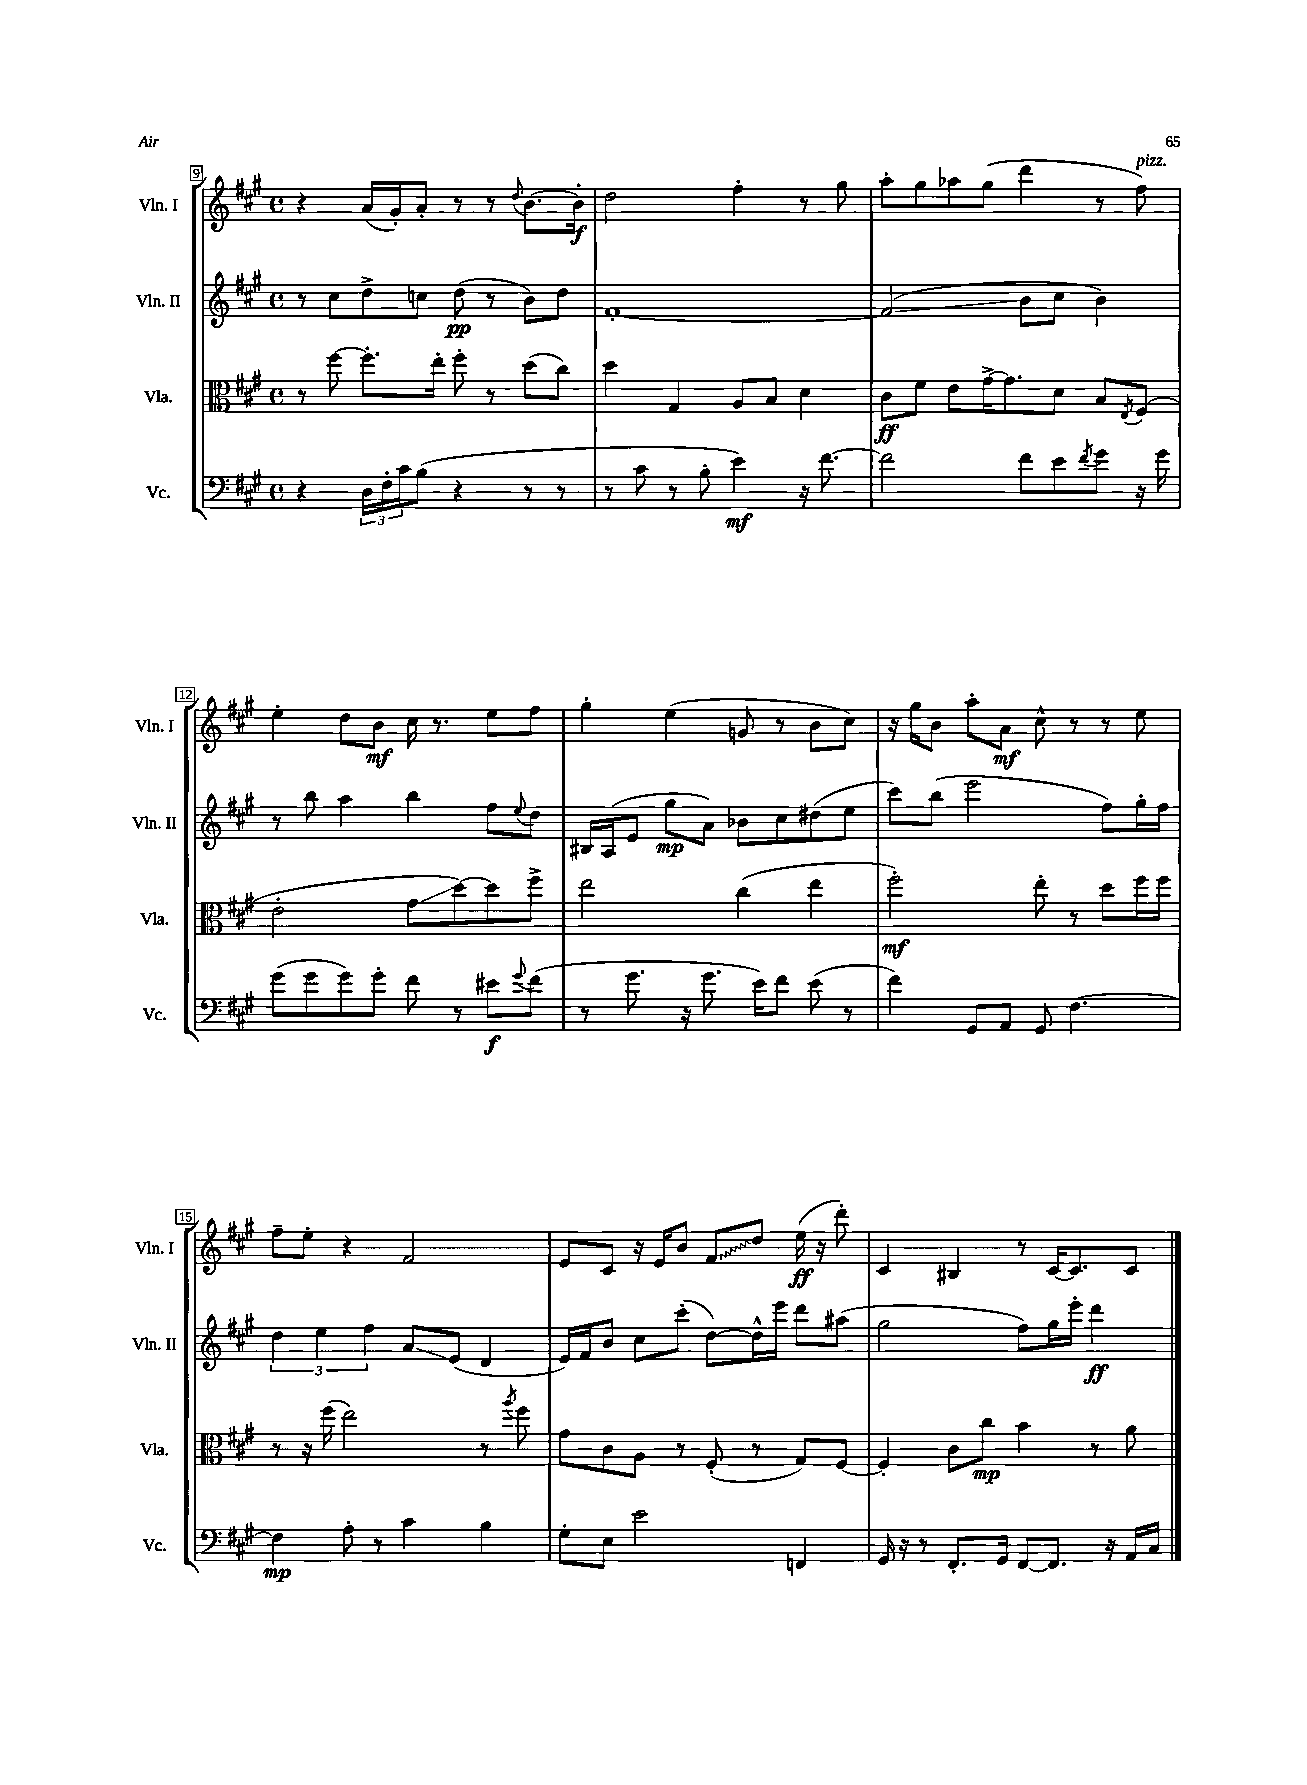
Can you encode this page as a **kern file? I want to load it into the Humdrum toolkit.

**kern	**kern	**kern	**kern
*staff4	*staff3	*staff2	*staff1
*clefF4	*clefC3	*clefG2	*clefG2
*k[f#c#g#]	*k[f#c#g#]	*k[f#c#g#]	*k[f#c#g#]
*M4/4	*M4/4	*M4/4	*M4/4
*met(c)	*met(c)	*met(c)	*met(c)
4r	8r	8r	4r
.	[8ff#	8cc#	.
24D	8.ff#']	8dd^	(16a
24F#'	.	.	.
.	.	.	16g#')
24c#	.	.	.
(8B	.	8cc	8a'
.	16ee'	.	.
4r	8ff#'	(8dd	8r
.	8r	8r	8r
.	.	.	8qqdd
8r	(8dd	8b)	[8.b
8r	8cc#)	8dd	.
.	.	.	16b']
=	=	=	=
8r	4dd	[1f#'	2dd
8c#	.	.	.
8r	4G#	.	.
8B'	.	.	.
4e)	8A	.	4ff#'
.	8B	.	.
16r	4d	.	8r
[8.f#	.	.	.
.	.	.	8gg#
=	=	=	=
2f#]	8c#	(2f#]	8aa'
.	8f#	.	8gg#
.	8e	.	8aa-
.	[16g#^	.	(8gg#
.	8.g#]	.	.
8f#	.	8b	4ddd
8e	8d	8cc#	.
8qf#	.	.	.
8g#	8B	4b)	8r
.	8qE	.	.
16r	(8F#	.	8ff#)
16g#	.	.	.
=	=	=	=
(8g#	2e'	8r	4ee'
8g#	.	8bb	.
8g#)	.	4aa	8dd
8g#'	.	.	8b
8f#	8g#	4bb	16cc#
.	.	.	8.r
8r	[8dd)	.	.
8e#	8dd]	8ff#	8ee
8qqg#	.	8qqee	.
(8f#	8ff#^	8dd	8ff#
=	=	=	=
8r	2ee	16B#	4gg#'
.	.	(16A	.
8.g#	.	8e	.
.	.	8gg#	(4ee
16r	.	.	.
8.g#	.	8a)	.
.	(4cc#	8b-	8g
16e)	.	.	.
8f#	.	8cc#	8r
(8e	4ee	(8dd#	8b
8r	.	8ee	8cc#)
=	=	=	=
4f#)	2ff#')	8ccc#)	16r
.	.	.	16gg#
.	.	(8bb	8b
8GG#	.	2eee	8aa'
8AA	.	.	8a
8GG#	8ee'	.	8cc#^^
[4.F#	8r	.	8r
.	8dd	8ff#)	8r
.	16ff#	16gg#'	8ee
.	16ff#	16ff#	.
=	=	=	=
4F#]	8r	6dd	8ff#~
.	16r	.	8ee'
.	.	6ee	.
.	(16ff#	.	.
8A'	2ee)	.	4r
.	.	6ff#	.
8r	.	.	.
4c#	.	8a	2f#
.	.	(8e	.
4B	8r	4d	.
.	8qaa	.	.
.	8ff#	.	.
=	=	=	=
8G#'	8g#	16e)	8e
.	.	16f#	.
8E	8c#	8b	8c#
2e	8A	8cc#	16r
.	.	.	16e
.	8r	(8ccc#'	8b
.	(8F#'	[8dd)	8f#
.	8r	16dd^^]	8dd
.	.	16eee	.
4FF	8G#)	8ddd	(16ee
.	.	.	16r
.	[8F#	(8aa#	8ddd')
=	=	=	=
16GG#	4F#']	2gg#	4c#
16r	.	.	.
8r	.	.	.
8.FF#'	8c#	.	4B#
.	8cc#	.	.
16GG#	.	.	.
[8FF#	4b	8ff#)	8r
8.FF#]	.	16gg#	[16c#
.	.	16eee'	8.c#]
.	8r	4ddd	.
16r	.	.	.
16AA	8a	.	8c#
16C#	.	.	.
==	==	==	==
*-	*-	*-	*-
